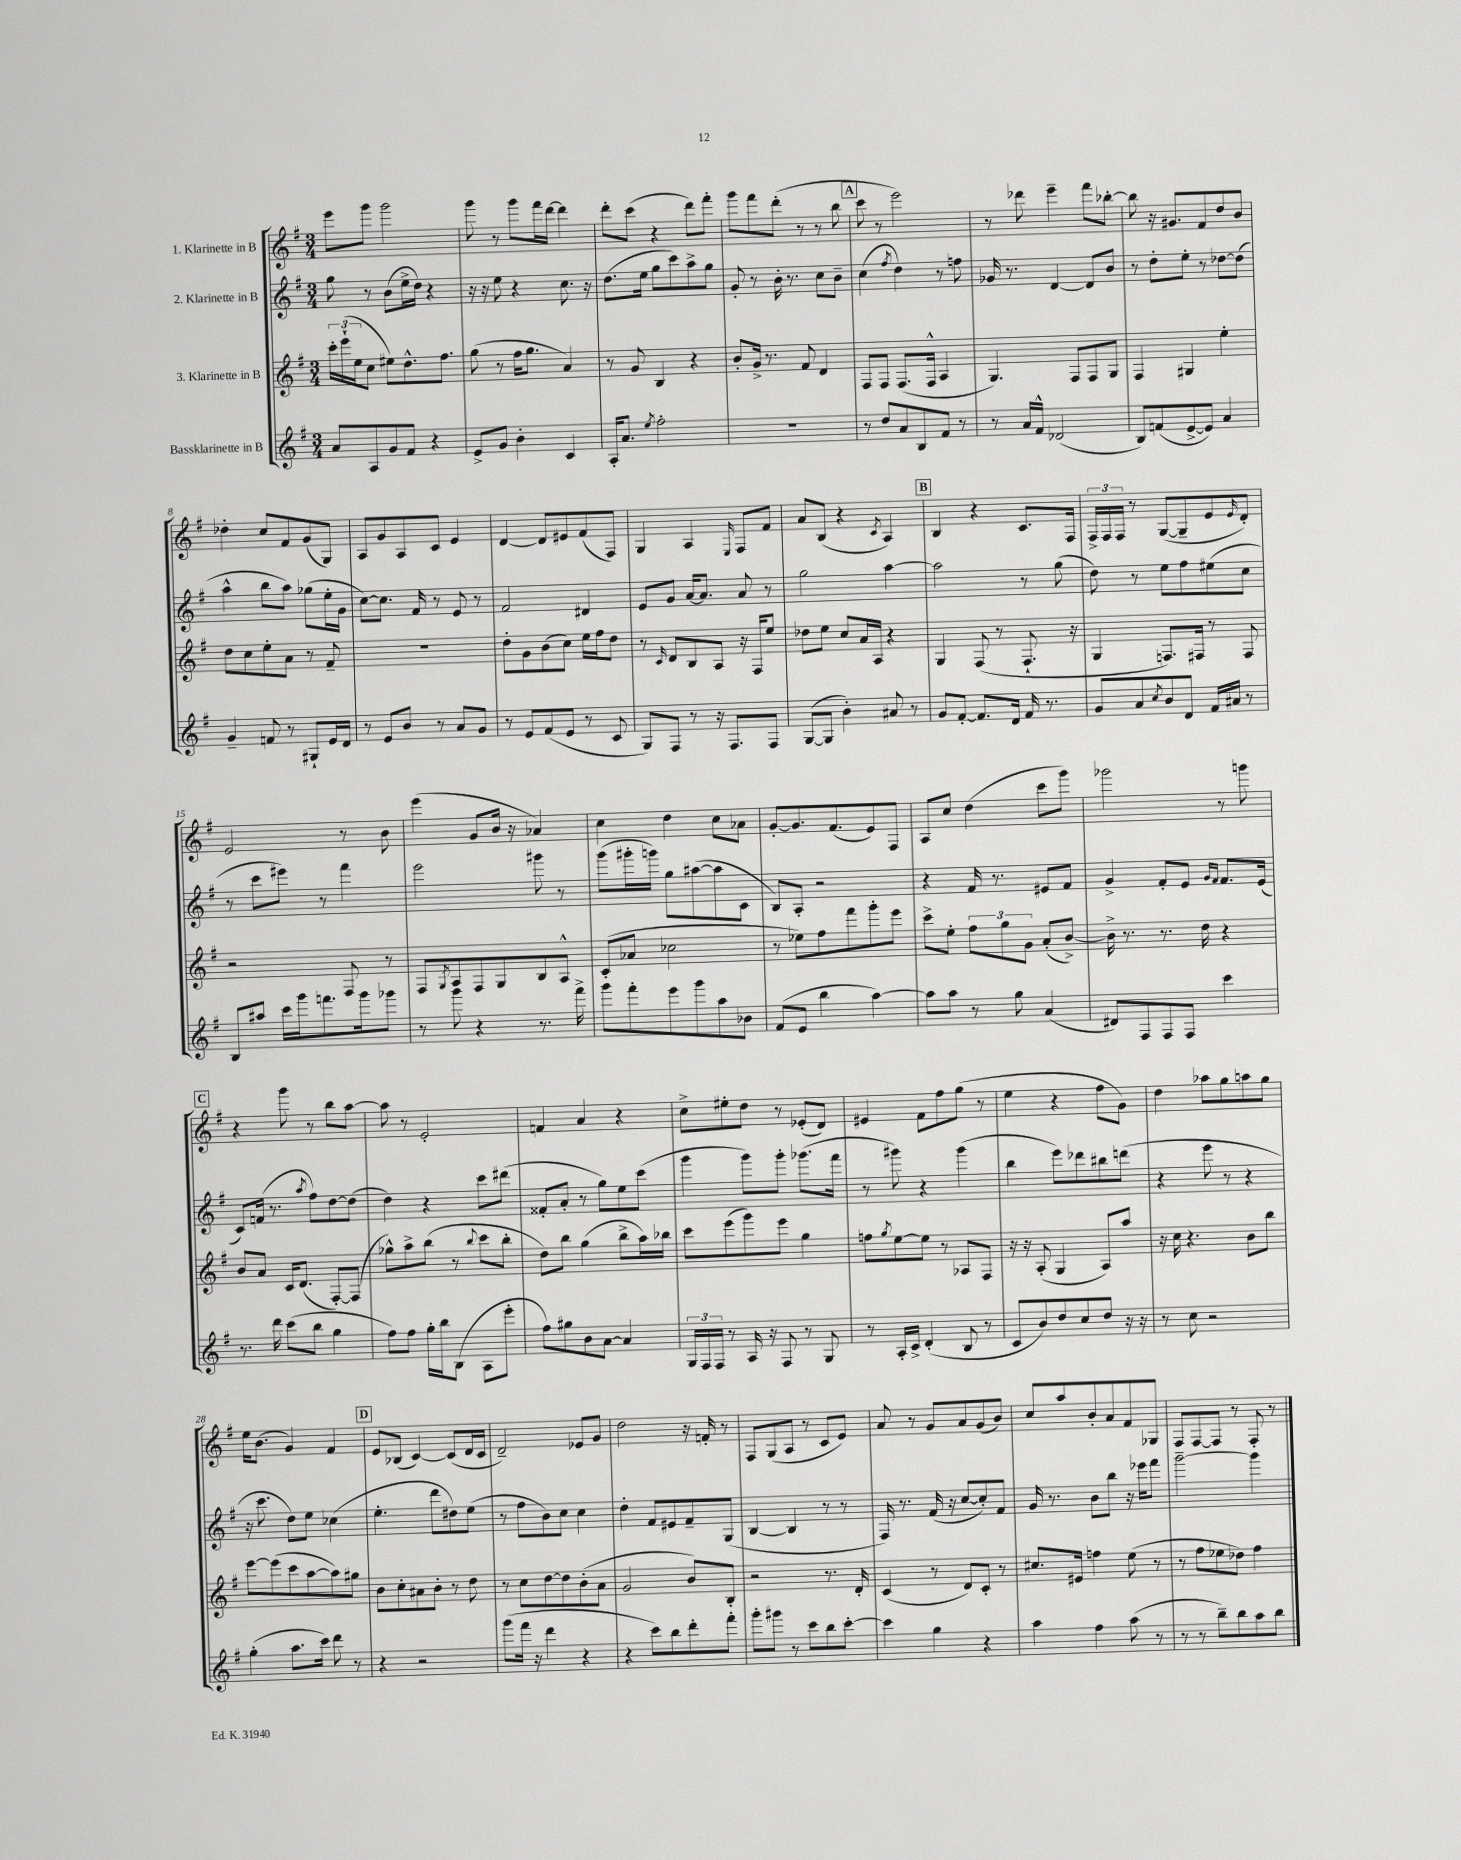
<<
\new StaffGroup <<
\new Staff = "s0" \with { instrumentName = "1. Klarinette in B" } {
    \clef treble \key g \major \numericTimeSignature \time 3/4
    e'''8 g'''8 g'''2 |
    g'''8 r8 g'''8 fis'''16 d'''16~ d'''4 |
    d'''8-. c'''8( r4 d'''8) fis'''8-. |
    g'''8 fis'''8 d'''8-.( r8 r8 b''8 |
    \mark \markup { \box "A" } c'''8 r8 e'''2) |
    r8 des'''8 e'''4-- fis'''8 bes''8~-. |
    bes''8 r16 gis'8. fis'8 d''8 b'8 |
    des''4-. c''8 fis'8 g'8( g8) |
    a8 g'8 a8 c'8 e'4 |
    d'4~ d'8 eis'8 fis'8( fis8) |
    g4 a4 \grace { e16 } fis8 fis'8 |
    a'8 b8( r4 \acciaccatura { c'8 } a4) |
    \mark \markup { \box "B" } b4 r4 c'8. fis16 |
    \tuplet 3/2 { fis16-> fis16 fis16 } r8 g8~( g8-- e'8 \grace { e'16 } d'8-.) |
    e'2 r8 b'8 |
    e'''4( g'8 b'16 r16 aes'4) |
    c''4 d''4 c''8 aes'8 |
    g'8~-. g'8. fis'8.( e'8) fis8 |
    a8 c''8 d''4( c'''8 g'''8) |
    ges'''2 r8 g'''8 |
    \mark \markup { \box "C" } r4 g'''8 r8 b''8 a''8~ |
    a''8 r8 e'2-. |
    f'4 a'4 r4 |
    c''8-> eis''8-. d''8 r8 ees'8-.( d'8) |
    eis'4 fis'8 fis''8 g''8( r8 |
    e''4 r4 fis''8 g'8) |
    d''4 aes''8 g''8 a''8 g''8 |
    e''16 b'8.( g'4) fis'4 |
    \mark \markup { \box "D" } e'8 bes8( c'4~) c'8( d'16 c'16 |
    d'2--) ees'8 g'8 |
    d''2 r16 f'16-. r8 |
    fis8 g8( a8 r8 c'8 e'8) |
    a'8 r8 g'8 a'8 g'8( b'8) |
    c''8 a''8 b'8-. a'8 fis'8 ges8 |
    fis8 fis8~ fis8 r8 fis8-. r8 \bar "|." |
}
\new Staff = "s1" \with { instrumentName = "2. Klarinette in B" } {
    \clef treble \key g \major \numericTimeSignature \time 3/4
    g''8 r8 b'8( e''16-> d''16) r4 |
    r16 r16 e''8 r4 c''8. r16 |
    d''8.( e''16 g''8 c'''8) a''8-> g''8 |
    g'8-. r8 b'16-. r8. c''8 b'8-- |
    \mark \markup { \box "A" } c''4( \acciaccatura { fis''8 } d''4) r8 f''8 |
    ges'16 r8. d'4~ d'8 b'8 |
    r8 d''8-. e''8-. r8 des''8~ des''8( |
    a''4-^ b''8 a''8) ges''8( e''16-. g'16 |
    c''8~) c''8. fis'16 r8 e'8 r8 |
    fis'2 dis'4 |
    e'8 g'8 a'16~ a'8. a'8 r8 |
    g''2 a''4~ |
    \mark \markup { \box "B" } a''2 r8 g''8( |
    d''8) r8 e''8 fis''8 eis''8( c''8 |
    r8 c'''8 eis'''8) r8 fis'''4 |
    e'''2 gis'''8 r8 |
    g'''8( gis'''16-. g'''16) g''8 ais''8~( ais''8 c'8 |
    b8) a8-. r2 |
    r4 fis'16 r8. eis'8 fis'8 |
    g'4-> fis'8-. e'8 \grace { g'16 fis'16 } fis'8. e'16( |
    \mark \markup { \box "C" } c'8) f'16( r8. \acciaccatura { a''8 } fis''8) d''8~ d''8( |
    d''4) r4 c'''8 dis'''8( |
    fisis'8-. a'8-. r8 g''8) e''8 c'''8( |
    g'''4 g'''8) g'''8-. ges'''8.( fis'''16 |
    r8 gis'''8) r4 gis'''4( |
    b''4 e'''8) des'''8 bis''8 d'''8( |
    r4 e'''8 r8 r4 |
    r16 c'''8. d''8) e''8 ces''4( |
    \mark \markup { \box "D" } e''4.-. d'''8 dis''8) e''8( |
    r8 fis''8 b'8) c''8 c''4 |
    d''4-. fis'8 eis'8 fis'8-- g8( |
    b4~ b4 r8 r8 |
    fis16) r8. fis'16( r16 c''8~ c''8-.) fis'8 |
    g'16 r8. b'8 b''8 r16 ees'''16 fis'''8 |
    g'''2~-- g'''4 \bar "|." |
}
\new Staff = "s2" \with { instrumentName = "3. Klarinette in B" } {
    \clef treble \key g \major \numericTimeSignature \time 3/4
    \tuplet 3/2 { c'''16-. e'''16-!( e''16 } c''8 eis''8) d''8.-^ fis''8. |
    g''8( r8 fis''16 g''8. a'4) |
    r8 g'8 b4 r4 |
    b'8-. g'16-> r8. fis'8 d'4 |
    \mark \markup { \box "A" } fis8 fis8 fis8.( fis16-^ a4 |
    g4.) fis8 fis8 g8 |
    fis4 gis4 e''4-. |
    d''8 c''8 e''8-. a'8 r8 fis'8-- |
    R2. |
    d''8-. g'8 b'8( c''8) e''16 fis''16 d''8 |
    r8 \grace { c'16 } d'8 b8 a8 r16 fis16 e''8 |
    des''8 e''8 c''8 a'16 a16 r4 |
    \mark \markup { \box "B" } g4 fis8( r8 fis8.-! r16 |
    g4 f8.) fis16 r8 fis8 |
    r2 fis8 r8 |
    fis8 \acciaccatura { g8 } a8 fis8 g8 b8 a8-^ |
    c'8-.( aes'8 ces''2 |
    r8 ees''8) fis''8 fis'''8 g'''8-. e'''8 |
    c'''8-> e''8-. \tuplet 3/2 { fis''8 g''8 g'8 } a'8-.( b'8~->) |
    b'16-> r8. r8. d''16 r4 |
    \mark \markup { \box "C" } b'8 a'8 c'16 d'8.( fis8~-.) fis8( |
    ges''8-^) a''8-> b''8( r8 \appoggiatura { b''8 } c'''8 b''8-. |
    d''8) b''8 g''4( b''8-> a''16) bes''16 |
    c'''8 e'''8( g'''8) e'''8 g''4 |
    f''8 \acciaccatura { g''8 } e''8~ e''8 r8 aes8 fis8 |
    r16 r16 a8-.( g4 a8) a''8 |
    r16 c''16 r4. b'8 b''8 |
    e'''8~ e'''8( c'''8 a''8~ a''8) gis''8 |
    \mark \markup { \box "D" } b'8 c''8-. ais'8 b'8-. r8 d''8 |
    r8 c''8 d''8~ d''8 b'8-.( a'8 |
    g'2 b'8) b8-. |
    r2 r8. d'16-. |
    c'4( r8 d'8) c'8-. r8 |
    cis''8. eis'16 f''4 e''8( r8 |
    r8 fis''8 ees''8 des''8) fis''4 \bar "|." |
}
\new Staff = "s3" \with { instrumentName = "Bassklarinette in B" } {
    \clef treble \key g \major \numericTimeSignature \time 3/4
    a'8 a8 g'8 fis'8 r4 |
    e'8-> g'8 b'4-. c'4 |
    a16-. a'8. \acciaccatura { e''8 } fis''2-. |
    R2. |
    \mark \markup { \box "A" } r8 d''8 a'8 b8 fis'8 r8 |
    r8 a'16 fis'16-^ des'2( |
    b8) f'8( e'8~-> e'8) a'4 |
    g'4-- f'8 r8 gis8-! e'16 d'16 |
    r8 e'8 b'8 r8 a'8 g'8 |
    r8 e'8 fis'8( e'8 r8 c'8 |
    g8) fis8 r8 r16 fis8. fis8 |
    g8~( g8 b'4-.) ais'8 r8 |
    \mark \markup { \box "B" } g'8 fis'8~-. fis'8. d'16 fis'16 r8. |
    g'8 a'8 \acciaccatura { c''8 } b'8 d'8 fis'16 ais'16 r8 |
    b8 ais''8 c'''16 g'''16 f'''8. g'''16 ges'''8 |
    r8 g'''8 r4 r8. fis'''16-> |
    g'''8 fis'''8-. e'''8 g'''8 a''8 bes'8 |
    fis'8( e'8 b''4 a''4~) |
    a''8 a''8 r8 g''8 a'4( |
    dis'8) fis8 fis8 fis8 c'''4 |
    \mark \markup { \box "C" } r8. d'''16 c'''8( b''8 g''4 |
    fis''8) fis''8 g''16-. b''16 b8( a8 e'''8-. |
    fis''8) gis''8 b'8 a'8~ a'4 |
    \tuplet 3/2 { g16 fis16 fis16 } r8 a16 r16 fis8 r8 g8 |
    r8 a16-. c'16-> d'4-.( b8 r8 |
    c'8 b'8) d''8 c''8 d''8 r16 r16 |
    r8 c''8 r2 |
    g''4-.( a''8. c'''16) d'''8 r8 |
    \mark \markup { \box "D" } r4 r2 |
    g'''8( fis'''16 r16 d'''4 r4 |
    r4 c'''8) b''8 d'''8-. fis'''8-. |
    g'''8-. gis'''8 r8 c'''8 b''8 c'''8~-. |
    c'''4 g''4 r4 |
    a''4 fis''4 a''8( r8 |
    r8 r8 b''8--) b''8 a''8 b''8 \bar "|." |
}
>>
>>
